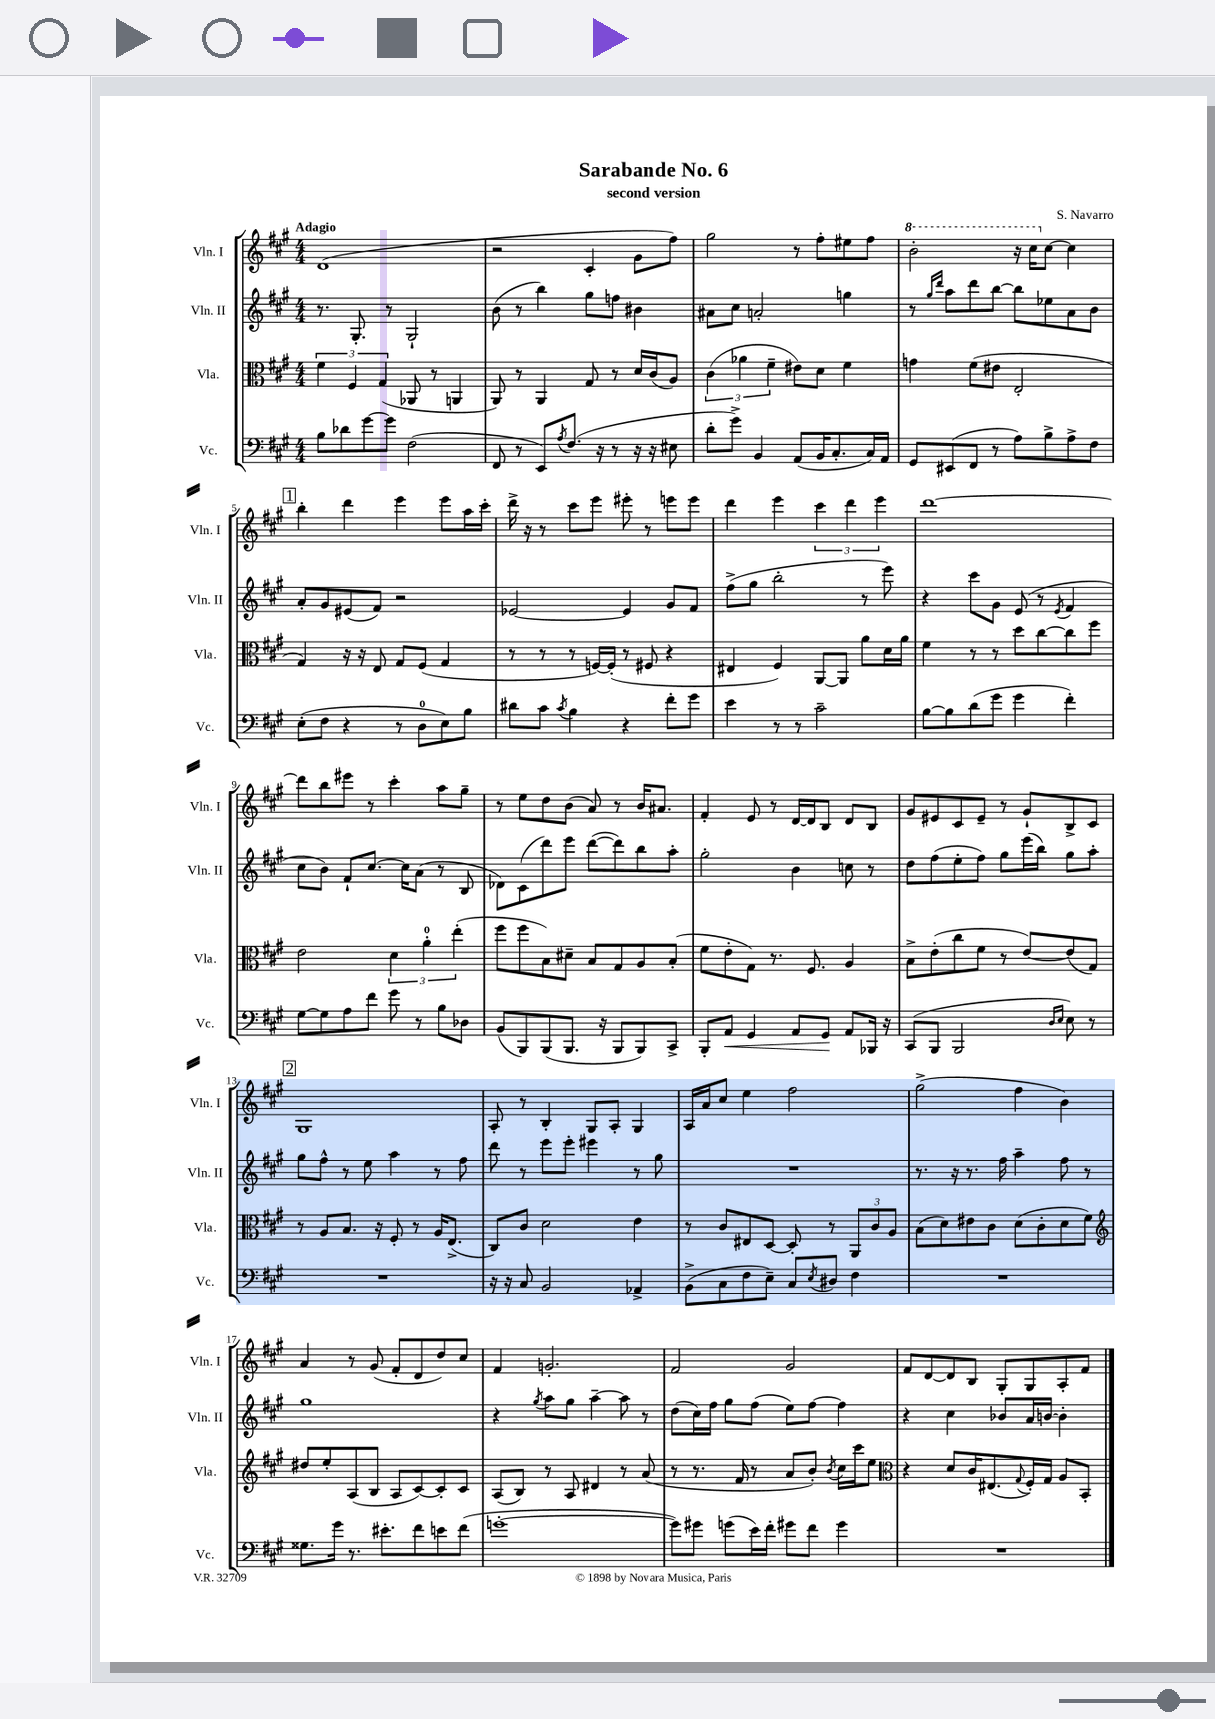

**kern	**kern	**kern	**kern
*staff4	*staff3	*staff2	*staff1
*clefF4	*clefC3	*clefG2	*clefG2
*k[f#c#g#]	*k[f#c#g#]	*k[f#c#g#]	*k[f#c#g#]
*M4/4	*M4/4	*M4/4	*M4/4
8B\L	6f#\	8.r	(1d
8d-\	.	.	.
.	6F#/	.	.
.	.	8.G#'/	.
[8g#\	.	.	.
.	(6G#/	.	.
8g#\]J	.	8r	.
(2F#\	8AA-/	2G#`/	.
.	8r	.	.
.	4AA/	.	.
=	=	=	=
8FF#/	8AA/)	(8b\	2r
8r	8r	8r	.
8EE/L)	4AA/	4bb\)	.
8qA/	.	.	.
(8.F#/J	.	.	.
.	8G#/	8gg#\L	4c#'/
16r	.	.	.
8r	8r	8ff\J	.
16r	16d/LL	4b#\	8g#\L
16r	(16c#/J	.	.
8E#\	8A/J)	.	8ff#\J)
=	=	=	=
8d'\L	(6c#\	8a#\L	2gg#\
8g#^\J)	.	8cc#\J	.
.	6a-\	.	.
4BB/	.	2a'/	.
.	6f#~\	.	.
(8AA/L	8e#\L)	.	8r
16BB/K	8d\J	.	8ff#'\L
8.C#'/	.	.	.
.	4f#\	4gg\	8ee#\
16C#/L)	.	.	8ff#\J
16AA/JJ	.	.	.
=	=	=	=
8GG#/L	4g\	8r	2bb'\
.	.	16qqgg#/LL	.
.	.	16qqddd/JJ	.
(8EE#/	.	8aa\L	.
8FF#/J	(8f#\L	8ddd\	.
8r	8e#\J	[8bb\J	.
8A\L)	2E'/	8bb\]L	16r
.	.	.	16ccc#\LK
8B^\	.	8ee-\	[8cc#\J
8A^\	.	8a\	4cc#\]
8F#\J	.	8b\J	.
=	=	=	=
(8E'\L	4G#/)	8a'/L	4bb'\
8F#\J	.	8g#/	.
4r	16r	(8e#/	4ddd\
.	16r	.	.
.	8E/	8f#/J)	.
8r	8G#/L	2r	4eee\
8D\L	(8F#/J	.	.
8E\)	4G#/	.	8eee\L
8B\J	.	.	16aa\L
.	.	.	16ccc#'\JJ
=	=	=	=
8d#\L	8r	[2e-/	16ddd^\
.	.	.	16r
8c#\J	8r	.	8r
8qc#/	.	.	.
4B\	8r	.	8ccc#\L
.	[16F/LL)	.	8eee\J
.	(16F'/]JJ	.	.
4r	8r	4e-/]	8eee#'\
.	8F#/	.	8r
8f#'\L	4r	8g#/L	8eee\L
8g#\J	.	8f#/J	8eee\J
=	=	=	=
4e\	4E#/	(8ff#^\L	4ddd\
.	.	8gg#\J	.
8r	4F#/)	2bb'\	4eee\
8r	.	.	.
2c#~\	[8AA/L	.	6ccc#\
.	8AA/]J	.	.
.	.	.	6ddd\
.	8a\L	8r	.
.	.	.	6eee\
.	16d\L	8eee\)	.
.	16a\JJ	.	.
=	=	=	=
[8B\L	4f#\	4r	[1ddd
8B\]	.	.	.
(8d\	8r	8ccc#\L	.
8g#\J	8r	8g#\J	.
4g#\	8dd\L	(8e/	.
.	[8cc#\	8r	.
.	.	8qe/	.
4f#'\)	8cc#\]	4f#/	.
.	8ff#\J	.	.
=	=	=	=
[8G#\L	2e\	8cc#\L	8ddd\]L
8G#\]	.	8b\J)	8bb\
8A\	.	8f#`/L	8eee#\J
8f#\J	.	[8.cc#/J	8r
8g#\	6d\	.	4ccc#'\
.	.	16cc#\]LK	.
8r	.	(8a\J	.
.	6a'\	.	.
8B\L	.	8r	8aa\L
.	(6ee'\	.	.
8D-\J	.	8B/	8gg#~\J
=	=	=	=
(8BB/L	8ff#\L	8d-\L)	8r
8BBB/)	8ff#\	(8c#\	8ee\L
(8BBB/	8B\)	8ddd\)	8dd\
8.BBB/J	8d#~\J	8eee\J	(8b\J
.	8B/L	([8ddd\L	8a/)
16r	.	.	.
8BBB/L	8G#/	8ddd\])	8r
8BBB/)	8A/	8bb\	16b/LK
.	.	.	8.a#/J
8CC#^/J	(8B'/J	8aa'\J	.
=	=	=	=
8BBB'/L	8f#\L	2gg#'\	4f#'/
8AA/J	8e'\	.	.
4GG#/	8G#\J)	.	8e/
.	8.r	.	8r
8AA/L	.	4b\	[16d/LL
.	8.F#/	.	16d/]J
8GG#/J	.	.	8B/J
8AA/L	4A/	8cc\	8d/L
16BBB-/Jk	.	8r	8B/J
16r	.	.	.
=	=	=	=
(8CC#/L	8B^\L	8dd\L	8g#/L
8BBB/J	(8e'\	(8ff#\	8e#/
2BBB/	8cc#\	8ee'\	8c#/
.	8f#\J	8ff#\J)	8e#~/J
.	8r	8gg#\L	8r
.	[8e/L)	(16eee\L	8g#`/L
.	.	16bb\JJ)	.
16qqD/LL	.	.	.
16qqE/JJ	.	.	.
8E\)	(8e/]	8gg#\L	8B^/
8r	8G#/J)	8aa'\J	8c#/J
=	=	=	=
1r	8r	8gg#\L	1G#
.	8A/L	8ff#^^\J	.
.	8.B/J	8r	.
.	.	8ee\	.
.	16r	.	.
.	8F#'/	4aa\	.
.	8r	.	.
.	16A/LK	8r	.
.	(8.E^/J	.	.
.	.	8ff#\	.
=	=	=	=
16r	8C#/L)	8ddd\	8A'/
16r	.	.	.
8C#/	8c#/J	8r	8r
2BB/	2d\	8eee\L	4B'/
.	.	8eee'\J	.
.	.	4eee#\	8G#/L
.	.	.	8A'/J
4AA-^/	4e\	8r	4G#/
.	.	8gg#\	.
=	=	=	=
(8BB^\L	8r	1r	16A/LL
.	.	.	16a/J
8C#\	8c#/L	.	8cc#/J
8F#\	8E#/	.	4ee\
8E~\J)	[8D/J	.	.
8C#/L	8D'/]	.	2ff#\
8qE/	.	.	.
8D#/J	8r	.	.
4F#\	12AA/L	.	.
.	12c#/	.	.
.	12A/J	.	.
=	=	=	=
1r	(8B\L	8.r	(2gg#^\
.	8d\)	.	.
.	.	16r	.
.	8e#\	8.r	.
.	8c#\J	.	.
.	.	16ff#\	.
.	(8d\L	4aa~\	4ff#\
.	8c#'\	.	.
.	8d\	8ff#\	4b\)
.	8f#\J)	8r	.
=	=	=	=
*	*clefG2	*	*
8.G##\L	8dd#/L	1gg#	4a/
.	8ee'/	.	.
16g#\Jk	.	.	.
8.r	(8A/	.	8r
.	8B/J	.	(8g#/
8.e#'\L	.	.	.
.	8A/L	.	8f#'/L
8f#\	[8c#/)	.	8d/
8e\	8c#'/]	.	8dd/)
(8f#\J	8c#/J	.	8cc#/J
=	=	=	=
[1g'	(8A/L	4r	4f#/
.	8B/J)	.	.
.	.	8qgg#/	.
.	8r	8aa\L	2.g'/
.	8A/	8gg#\J	.
.	4d#/	[4aa~\	.
.	8r	8aa\]	.
.	(8a/	8r	.
=	=	=	=
8g\]L)	8r	(8dd\L	2f#/
8g#\J	8.r	16cc#\L)	.
.	.	16ff#\JJ	.
(8g\L	.	8gg#\L	.
.	16f#/	.	.
16e\L)	8r	(8ff#\J	.
16f#'\JJ	.	.	.
8g#\L	8a/L	8ee\L)	2g#/
8f#\J	8b'/J)	[8ff#\J	.
.	8qb/	.	.
4g#\	16cc#\LL	4ff#\]	.
.	16ccc#\J	.	.
.	8ee\J	.	.
=	=	=	=
*	*clefC3	*	*
1r	4r	4r	8f#/L
.	.	.	[8d/
.	8d/L	4cc#\	8d/]
.	16c#/K	.	8B/J
.	(8.E#/	.	.
.	.	8b-/L	8G#'/L
.	8qqG#/	.	.
.	16F#'/L)	16a/L	8G#/
.	16G#/JJ	[16b/JJ	.
.	8A/L	4b'\]	8A'/
.	8BB'/J	.	8f#/J
==	==	==	==
*-	*-	*-	*-
